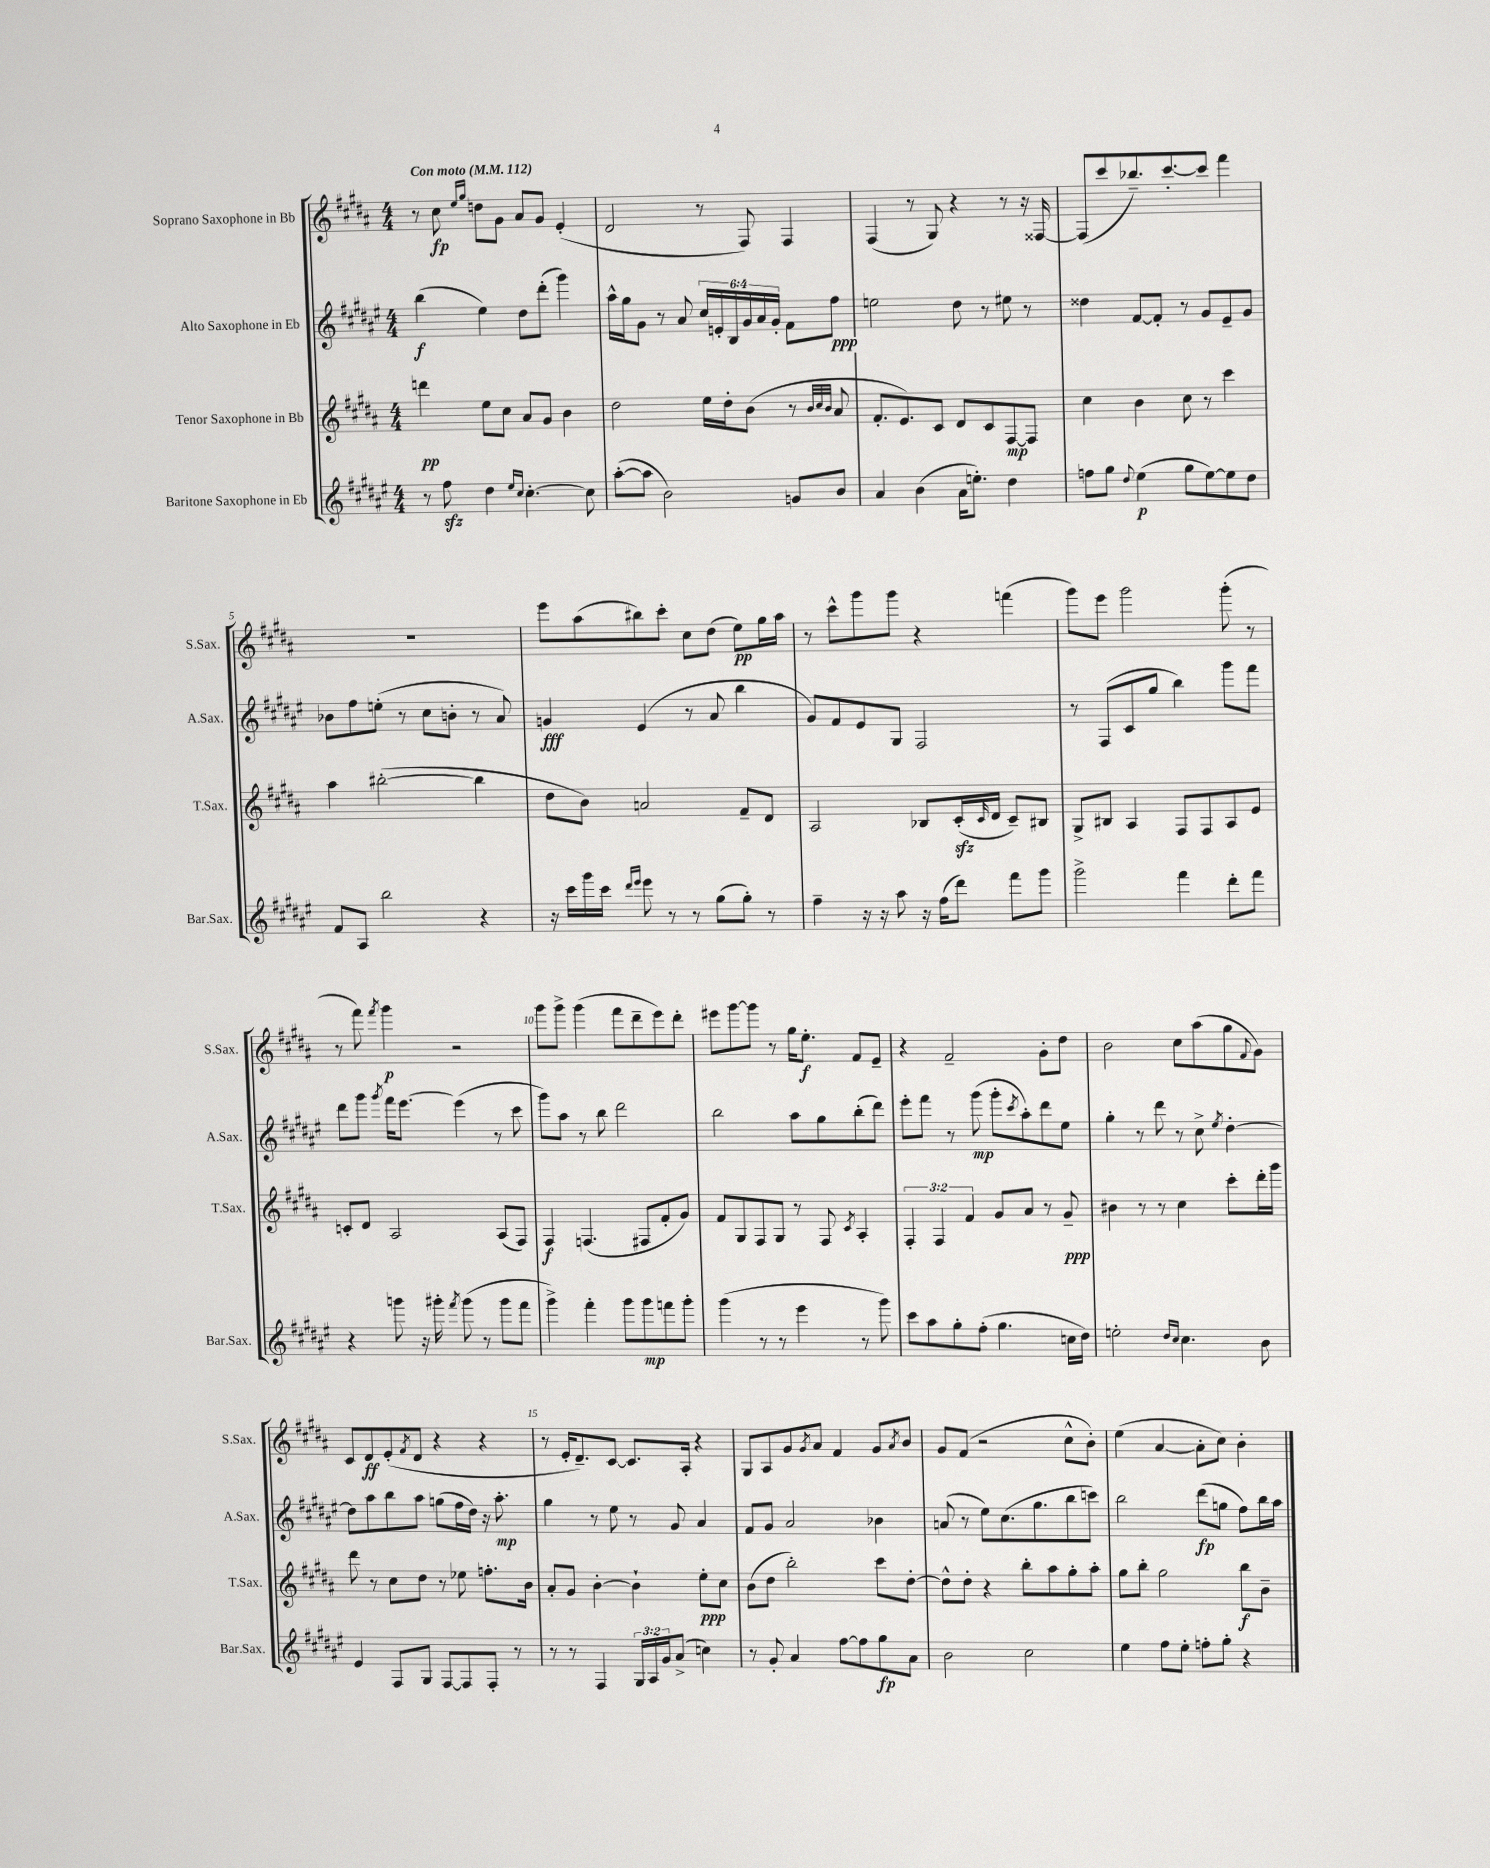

**kern	**kern	**kern	**kern
*staff4	*staff3	*staff2	*staff1
*clefG2	*clefG2	*clefG2	*clefG2
*k[f#c#g#d#a#e#]	*k[f#c#g#d#a#]	*k[f#c#g#d#a#e#]	*k[f#c#g#d#a#]
*M4/4	*M4/4	*M4/4	*M4/4
*MM112	*MM112	*MM112	*MM112
8r	4ddd\	(4bb\	8r
8ff#\	.	.	8cc#\
.	.	.	16qqee/LL
.	.	.	16qqgg#/JJ
4dd#\	8ee\L	4ee#\)	8dd\L
.	8cc#\J	.	8g#\J
16qqee#/LL	.	.	.
16qqcc#/JJ	.	.	.
[4.cc#'\	8a#/L	8dd#\L	8a#/L
.	8g#/J	(8ddd#'\J	8g#/J
.	4b\	4ggg#\)	(4e'/
8cc#\]	.	.	.
=	=	=	=
([8aa#'\L	2dd#\	16aa#^^\LL	2d#/
.	.	16gg#\J	.
8aa#\]J	.	8g#\J	.
2b\)	.	8r	.
.	.	8a#/	.
.	16ee\LL	24cc#/LL	8r
.	.	24e'/	.
.	16dd#'\J	.	.
.	.	24B/	.
.	(8b\J	24g#/	8F#/)
.	.	24a#/	.
.	.	24g#'/JJ	.
8g/L	8r	8f#\L	4F#/
.	32qqb/LLL	.	.
.	32qqcc#/	.	.
.	32qqb/JJJ	.	.
8b/J	8a#/	8ff#\J	.
=	=	=	=
4a#/	8.f#'/L	2ee\	(4F#/
.	8.e/)	.	.
(4b\	.	.	8r
.	8c#/J	.	8G#/)
16a#\LK	8d#/L	8dd#\	4r
8.ee'\J)	.	.	.
.	8c#/	8r	.
4dd#\	[8F#/	8ee#\	8r
.	8F#/]J	8r	16r
.	.	.	[16F##/
=	=	=	=
8ff\L	4cc#\	4dd##\	(8F##/]L
8gg#\J	.	.	8ccc#/
8qqdd#/	.	.	.
(4ee#\	4b\	[8f#/L	8.bb-~/)
.	.	8f#'/]J	.
.	.	.	[8.ccc#'/
8gg#\L	8cc#\	8r	.
[8ee#\)	8r	8g#/L	8ccc#/]J
8ee#\]	4ccc#\	8e#~/	4fff#\
8dd#\J	.	8g#/J	.
=	=	=	=
8f#/L	4aa#\	8b-\L	1r
8A#/J	.	8ff#\	.
2bb\	([2bb#'\	(8ee'\J	.
.	.	8r	.
.	.	8cc#\L	.
.	.	8b'\J	.
4r	4bb#\]	8r	.
.	.	8a#/)	.
=	=	=	=
16r	8dd#\L	4g/	8eee\L
16ccc#\LL	.	.	.
16ggg#\	8b\J)	.	(8aa#\
16ccc#\JJ	.	.	.
16qqddd#/LL	.	.	.
16qqeee#/JJ	.	.	.
8eee#\	2a/	(4e#/	8bb#\)
8r	.	.	8ccc#'\J
8r	.	8r	8cc#\L
(8gg#\L	.	8a#/	(8dd#\J
8gg#'\J)	8f#~/L	4bb\	8ee\L)
8r	8d#/J	.	16gg#\L
.	.	.	16aa#\JJ
=	=	=	=
4ff#~\	2A#/	8g#/L)	8r
.	.	8f#/	8ccc#^^\L
16r	.	8e#/	8ggg#\
16r	.	.	.
8aa#\	.	8G#/J	8ggg#\J
16r	8B-/L	2F#/	4r
(16ff#\LK	.	.	.
8ddd#\J)	(16c#'/L	.	.
.	16qqc#/	.	.
.	16d#/JJ	.	.
8fff#\L	8c#~/L)	.	(4fff\
8ggg#\J	8B#/J	.	.
=	=	=	=
2ggg#^\	8G#^/L	8r	8ggg#\L)
.	8B#/J	(8F#/L	8eee\J
.	4A#/	8c#/	2ggg#\
.	.	8gg#/J	.
4fff#\	8F#/L	4bb\)	.
.	8F#/	.	.
8ddd#'\L	8A#/	8ggg#\L	(8ggg#'\
8fff#\J	8e/J	8fff#\J	8r
=	=	=	=
4r	8c'/L	8ddd#\L	8r
.	8d#/J	8ggg#\J	8fff#\)
.	.	8qggg#/	8qfff#/
8ggg\	2A#/	16fff#\LK	4ggg#\
.	.	[8.eee#\J	.
16r	.	.	.
16ggg#'\	.	.	.
8qfff#/	.	.	.
(8ggg#\	.	(4eee#\]	2r
8r	.	.	.
8ggg#\L	(8A#/L	8r	.
8fff#\J	8F#/J)	8ccc#\	.
=	=	=	=
4ggg#^\)	4F#/	8ggg#\L)	8ggg#\L
.	.	8aa#\J	8ggg#^\J
4fff#'\	(4.F/	8r	(4ggg#\
.	.	8bb\	.
8ggg#\L	.	2ddd#\	8fff#\L
8ggg#\	8F#/L	.	8ddd#~\
8fff\	8f#'/	.	8eee\)
8ggg#'\J	8g#/J)	.	8ddd#'\J
=	=	=	=
(4ggg#\	8f#/L	2bb\	8eee#\L
.	8G#/	.	[8ggg#\
8r	8F#/	.	8ggg#\]J
8r	8G#/J	.	8r
4eee#\	8r	8aa#\L	16gg#\LK
.	.	.	8.ee'\J
.	8F#/	8gg#\	.
.	8qc#/	.	.
8r	4A#'/	(8bb'\	8f#/L
8ggg#\)	.	8ddd#\J)	8e~/J
=	=	=	=
8ccc#\L	6F#'/	8eee#'\L	4r
8aa#\	.	8fff#\J	.
.	6F#/	.	.
8gg#'\	.	8r	2f#~/
.	6f#/	.	.
(8ff#'\J	.	(8ggg#\	.
4.gg#\	8g#/L	8ggg#'\L	.
.	.	8qccc#/	.
.	8a#/J	8aa#'\)	.
.	8r	8ddd#\	8g#'\L
16cc\LL	8g#~/	8ee#\J	8dd#\J
16dd#\JJ)	.	.	.
=	=	=	=
2ee'\	4b#\	4gg#'\	2b\
.	8r	8r	.
.	8r	8ddd#\	.
16qqdd#/LL	.	.	.
16qqcc#/JJ	.	.	.
4.cc#\	4cc#\	8r	8cc#\L
.	.	8cc#^\	(8aa#\
.	.	8qee#/	.
.	8ccc#'\L	[4dd#'\	8gg#\
.	.	.	8qqf#/
8b\	16ddd#'\L	.	8g#\J)
.	16ggg#\JJ	.	.
=	=	=	=
4e#/	8ddd#\	8dd#\]L	8c#/L
.	8r	8aa#\	8d#/
8F#/L	8cc#\L	8bb\	(8e'/
.	.	.	8qf#/
8G#/J	8dd#\J	8aa#\J	8d#/J
[8F#/L	8r	(8gg\L	4r
8F#/]	8ee-\	16ff#\L	.
.	.	16dd#\JJ)	.
8F#'/J	8.ff'\L	16r	4r
.	.	8.aa#'\	.
8r	.	.	.
.	16b\Jk	.	.
=	=	=	=
8r	8a#'/L	4gg#\	8r
8r	8g#/J	.	16e'/LK
.	.	.	8.d#~/)
4F#/	[4b'\	8r	.
.	.	8ee#\	[8c#/J
24G#/LL	4b`\]	8r	8.c#/]L
24A#/	.	.	.
24g#/J	.	.	.
(8a#^/J	.	8g#/	.
.	.	.	16A#'/Jk
4cc\)	8ee'\L	4a#/	4r
.	8cc#\J	.	.
=	=	=	=
8r	(8b\L	8f#/L	8G#/L
8g#'/	8dd#\J	8g#/J	8A#/
4a#/	2bb'\)	2a#/	8g#/
.	.	.	8qg#/
.	.	.	8a#/J
[8ff#\L	.	.	4f#/
8ff#\]	.	.	.
8gg#\	8ccc#\L	4b-\	8g#/L
.	.	.	8qa#/
8a#\J	[8dd#'\J	.	8b/J
=	=	=	=
2b\	8dd#^^\]L	(8a/	8g#/L
.	8dd#'\J	8r	(8f#/J
.	4r	8ee#\L)	2r
.	.	(8.cc#\	.
2cc#\	8bb'\L	.	.
.	.	8.gg#\	.
.	8aa#\	.	.
.	8gg#'\	8bb\	8cc#^^\L
.	8aa#'\J	8ccc\J)	8b'\J)
=	=	=	=
4ee#\	8gg#\L	2bb\	(4ee\
.	8bb'\J	.	.
8ff#\L	2gg#\	.	[4a#/
8ee#'\J	.	.	.
8ff'\L	.	(8ddd#\L	8a#'\]L
8gg#'\J	.	8gg\J	8cc#\J)
4r	8bb\L	8ff#\L)	4b'\
.	8b~\J	16bb\L	.
.	.	16aa#\JJ	.
==	==	==	==
*-	*-	*-	*-
